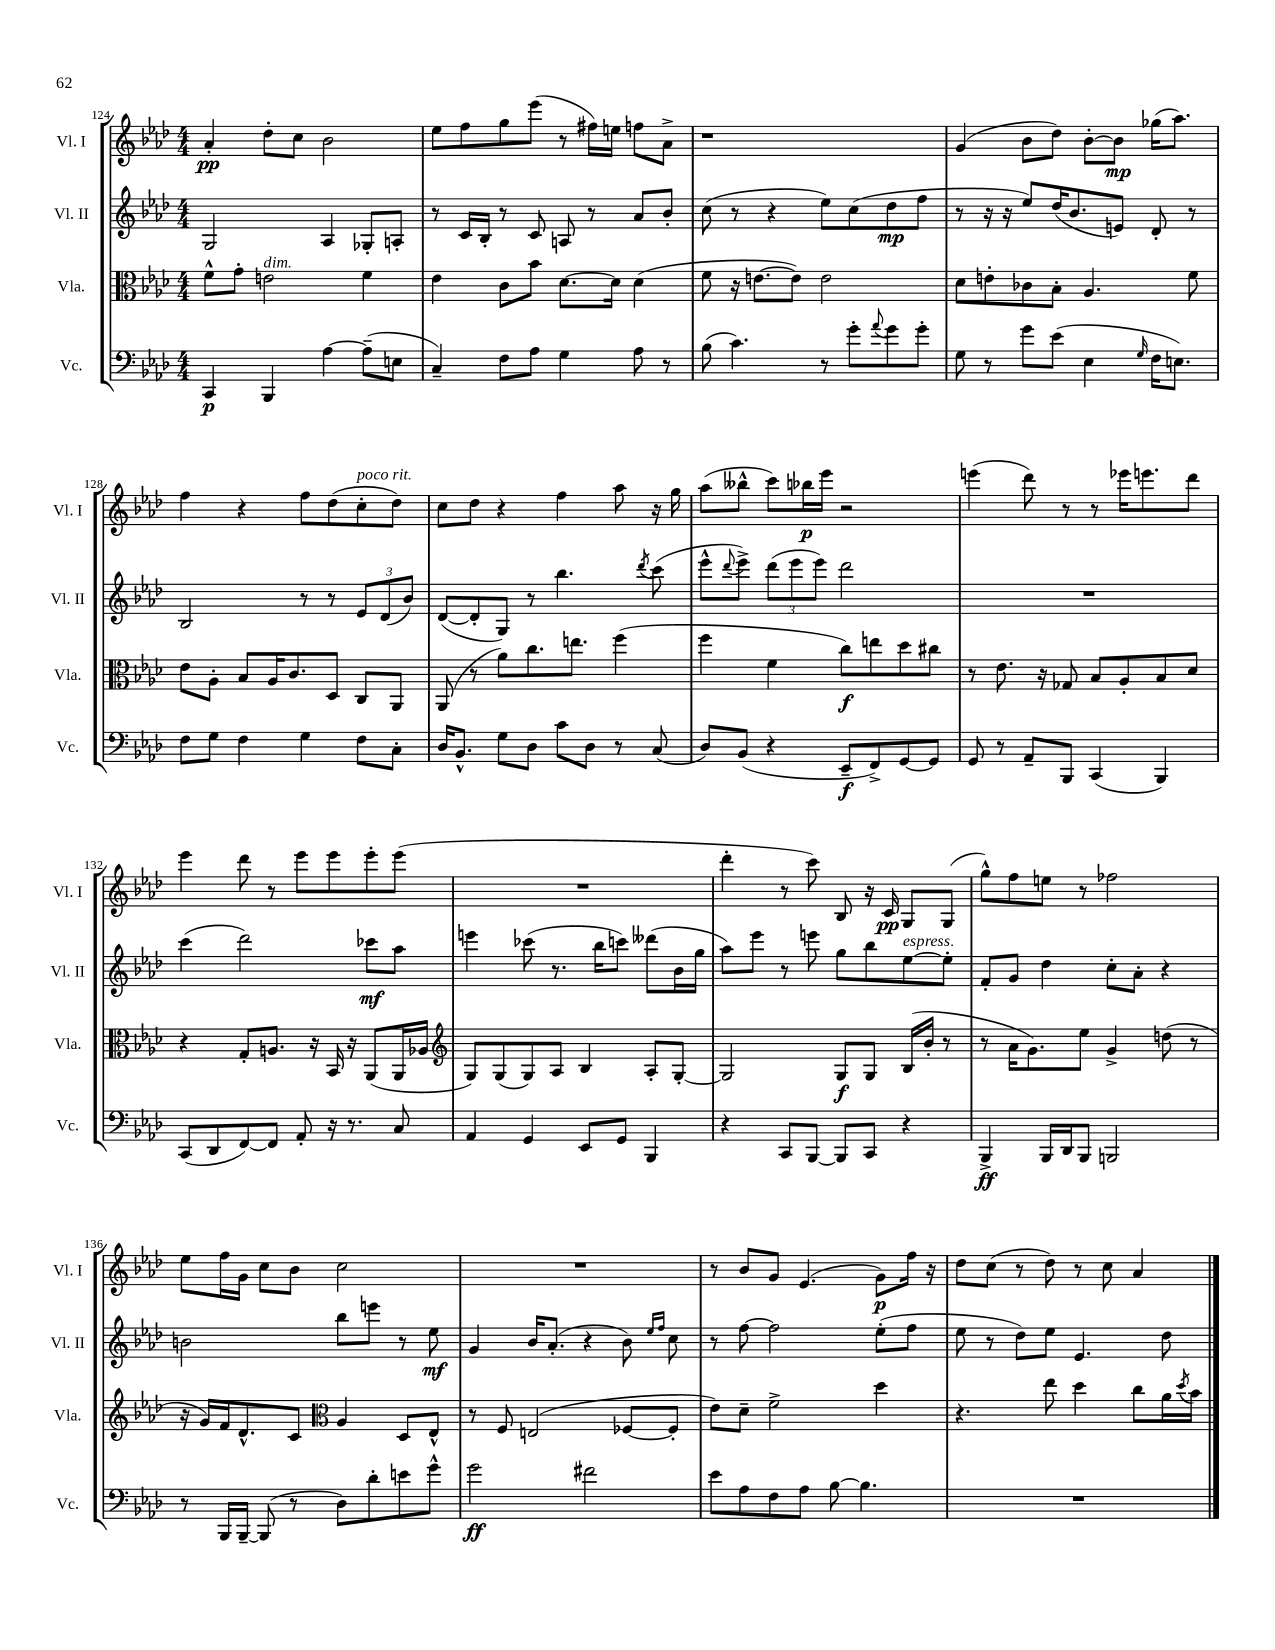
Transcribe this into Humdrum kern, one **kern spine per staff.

**kern	**kern	**kern	**kern
*staff4	*staff3	*staff2	*staff1
*clefF4	*clefC3	*clefG2	*clefG2
*k[b-e-a-d-]	*k[b-e-a-d-]	*k[b-e-a-d-]	*k[b-e-a-d-]
*M4/4	*M4/4	*M4/4	*M4/4
4CC	8f^^	2G	4a-'
.	8g'	.	.
4BBB-	2e	.	8dd-'
.	.	.	8cc
[4A-	.	4A-	2b-
(8A-~]	4f	8G-'	.
8E	.	8A'	.
=	=	=	=
4C~)	4e-	8r	8ee-
.	.	16c	8ff
.	.	16B-'	.
8F	8c	8r	8gg
8A-	8b-	8c	(8eee-
4G	[8.d-	8A	8r
.	.	8r	16ff#)
.	16d-]	.	16ee
8A-	(4d-	8a-	8ff
8r	.	8b-'	8a-^
=	=	=	=
(8B-	8f	(8cc	1r
4.c)	16r	8r	.
.	[8.e	.	.
.	.	4r	.
.	8e])	.	.
8r	2e	8ee-)	.
8g'	.	(8cc	.
8qqa-	.	.	.
8g	.	8dd-	.
8g'	.	8ff	.
=	=	=	=
8G	8d-	8r	(4g
8r	8e'	16r	.
.	.	16r	.
8g	8c-	8ee-)	8b-
(8e-	8B-'	(16dd-	8dd-)
.	.	8.b-	.
4E-	4.A-	.	[8b-'
.	.	8e)	8b-]
16qqG	.	.	.
16F	.	8d-'	(16gg-
8.E)	.	.	8.aa-)
.	8f	8r	.
=	=	=	=
8F	8e-	2B-	4ff
8G	8A-'	.	.
4F	8B-	.	4r
.	16A-	.	.
.	8.c	.	.
4G	.	8r	8ff
.	8D-	8r	(8dd-
8F	8C	12e-	8cc'
.	.	(12d-	.
8C'	8AA-	.	8dd-)
.	.	12b-)	.
=	=	=	=
16D-	(8AA-	([8d-	8cc
8.BB-^^	.	.	.
.	8r	8d-']	8dd-
8G	8a-)	8G)	4r
8D-	8.cc	8r	.
8c	.	4.bb-	4ff
.	8.ee	.	.
8D-	.	.	.
8r	(4ff	.	8aa-
.	.	8qddd-	.
(8C	.	(8ccc	16r
.	.	.	16gg
=	=	=	=
8D-)	4ff	8eee-^^	(8aa-
.	.	8qqddd-	.
(8BB-	.	8eee-^)	8bb--^^
4r	4f	(12ddd-	8ccc)
.	.	12eee-	.
.	.	.	16bb-
.	.	12eee-)	.
.	.	.	16eee-
8EE-~	8cc)	2ddd-	2r
8FF^)	8ee	.	.
[8GG	8dd-	.	.
8GG]	8cc#	.	.
=	=	=	=
8GG	8r	1r	(4eee
8r	8.e-	.	.
8AA-~	.	.	8ddd-)
.	16r	.	.
8BBB-	8G-	.	8r
(4CC	8B-	.	8r
.	8A-'	.	16eee-
.	.	.	8.eee
4BBB-)	8B-	.	.
.	8d-	.	8ddd-
=	=	=	=
(8CC	4r	(4ccc	4eee-
8DD-	.	.	.
[8FF)	8G'	2ddd-)	8ddd-
8FF]	8.A	.	8r
8AA-'	.	.	8eee-
.	16r	.	.
16r	16BB-	.	8eee-
8.r	16r	.	.
.	(8AA-	8ccc-	8eee-'
8C	16AA-	8aa-	(8eee-
.	16A-	.	.
=	=	=	=
*	*clefG2	*	*
4AA-	8G)	4eee	1r
.	(8G	.	.
4GG	8G)	(8ccc-	.
.	8A-	8.r	.
8EE-	4B-	.	.
.	.	16bb-	.
8GG	.	8ccc)	.
4BBB-	8A-'	(8ddd--	.
.	[8G'	16b-	.
.	.	16gg	.
=	=	=	=
4r	2G]	8aa-)	4ddd-'
.	.	8eee-	.
8CC	.	8r	8r
[8BBB-	.	8eee	8ccc)
8BBB-]	8G	8gg	8B-
8CC	8G	8bb-	16r
.	.	.	16c
4r	(16B-	[8ee-	8G
.	16b-'	.	.
.	8r	8ee-']	(8G
=	=	=	=
4BBB-^	8r	8f'	8gg^^)
.	16a-	8g	8ff
.	8.g)	.	.
16BBB-	.	4dd-	8ee
16DD-	.	.	.
8BBB-	8ee-	.	8r
2BBB	4g^	8cc'	2ff-
.	.	8a-'	.
.	(8dd	4r	.
.	8r	.	.
=	=	=	=
8r	16r	2b	8ee-
.	16g)	.	.
16BBB-	16f	.	16ff
[16BBB-~	8.d-^^	.	16g
(8BBB-]	.	.	8cc
8r	8c	.	8b-
*	*clefC3	*	*
8D-)	4A-	8bb-	2cc
8d-'	.	8eee	.
8e	8D-	8r	.
8g^^	8E-^^	8ee-	.
=	=	=	=
2g	8r	4g	1r
.	8F	.	.
.	(2E	16b-	.
.	.	(8.a-'	.
2f#	.	4r	.
.	[8F-	8b-)	.
.	.	16qqee-	.
.	.	16qqff	.
.	8F-']	8cc	.
=	=	=	=
8e-	8e-)	8r	8r
8A-	8d-~	[8ff	8b-
8F	2f^	2ff]	8g
8A-	.	.	(4.e-
[8B-	.	.	.
4.B-]	.	.	.
.	4dd-	(8ee-'	8g)
.	.	8ff	16ff
.	.	.	16r
=	=	=	=
1r	4.r	8ee-	8dd-
.	.	8r	(8cc
.	.	8dd-)	8r
.	8ee-	8ee-	8dd-)
.	4dd-	4.e-	8r
.	.	.	8cc
.	8cc	.	4a-
.	16a-	8dd-	.
.	8qdd-	.	.
.	16b-	.	.
==	==	==	==
*-	*-	*-	*-
